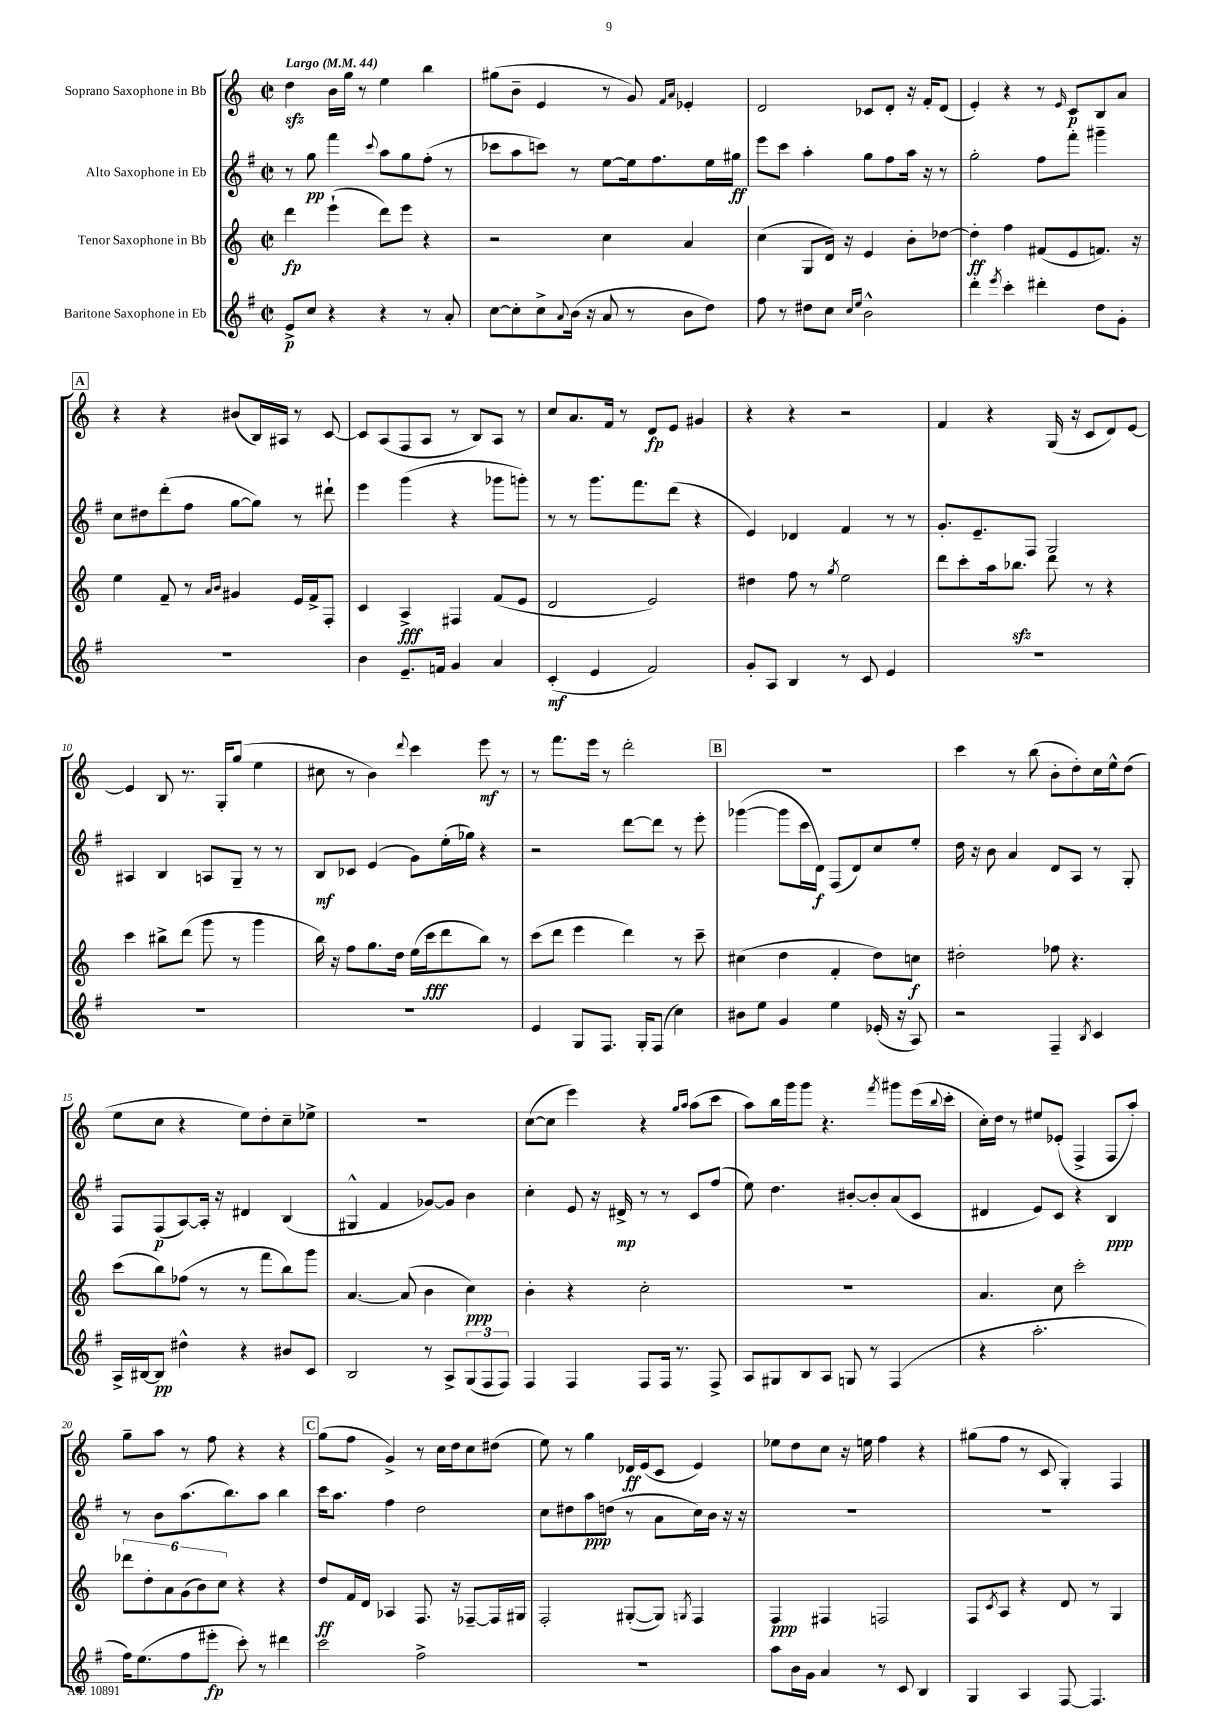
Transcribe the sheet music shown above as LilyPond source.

<<
\new StaffGroup <<
\new Staff = "s0" \with { instrumentName = "Soprano Saxophone in Bb" } {
    \clef treble \key c \major \defaultTimeSignature \time 2/2 \tempo "Largo" 4 = 44
    d''4\sfz b'16 g''16 r8 e''4 b''4 |
    gis''8( b'8-- e'4 r8 g'8) \grace { f'16 a'16 } ees'4-. |
    d'2 ces'8 d'8-. r16 f'16-. d'8( |
    e'4-.) r4 r8 \grace { e'16 } c'8\p b8 a'8 |
    \mark \markup { \box "A" } r4 r4 bis'8( b16) ais16 r8 c'8~ |
    c'8 a8( f8 a8 r8 b8) a8 r8 |
    c''8 a'8. f'16 r8 d'8\fp e'8 gis'4 |
    r4 r4 r2 |
    f'4 r4 g16( r16 c'8 d'8) e'8~ |
    e'4 b8 r8. g16-. g''8( e''4 |
    cis''8 r8 b'4) \appoggiatura { d'''8 } c'''4 e'''8\mf r8 |
    r8 f'''8. e'''16 r8 d'''2-. |
    \mark \markup { \box "B" } R1 |
    c'''4 r8 b''8( b'8-. d''8-.) c''16 e''16-^ d''8( |
    e''8 c''8 r4 e''8) d''8-. c''8-- ees''8-> |
    R1 |
    c''8~( c''8 e'''4) r4 \grace { g''16 a''16 } a''8( c'''8 |
    a''8) b''16 g'''16 g'''8 r4. \acciaccatura { f'''8 } gis'''8 e'''16( \appoggiatura { b''8 } c'''16-. |
    c''16-.) d''16 r8 eis''8 ees'8-.( f4-> f8 a''8-.) |
    g''8-- a''8 r8 f''8 r4 r4 |
    \mark \markup { \box "C" } g''8( f''8 g'4->) r8 c''16 d''16 c''8 dis''8( |
    e''8) r8 g''4 des'16\ff e'16( c'8 e'4) |
    ees''8 d''8 c''8 r16 e''16 f''4 r4 |
    gis''8( f''8 r8 c'8 g4-.) f4 \bar "|." |
}
\new Staff = "s1" \with { instrumentName = "Alto Saxophone in Eb" } {
    \clef treble \key g \major \defaultTimeSignature \time 2/2
    r8 g''8\pp fis'''4 \appoggiatura { c'''8 } a''8 g''8 fis''8-.( r8 |
    ces'''8 a''8 c'''8) r8 e''8~ e''16 fis''8. e''16 gis''16\ff |
    e'''8 c'''8 a''4-. g''8 fis''8 a''16 r16 r8 |
    g''2-. fis''8 fis'''8-. gis'''4-- |
    \mark \markup { \box "A" } c''8 dis''8 d'''8-.( fis''8 g''8~ g''8) r8 dis'''8-! |
    e'''4 g'''4( r4 ges'''8 g'''8-.) |
    r8 r8 g'''8. fis'''8. d'''8( r4 |
    e'4) des'4 fis'4 r8 r8 |
    g'8.-. e'8.-- fis8 g2 |
    ais4 b4 a8 g8-- r8 r8 |
    b8\mf ces'8 e'4( g'8) e''16-.( ges''16) r4 |
    r2 d'''8~ d'''8 r8 e'''8-. |
    \mark \markup { \box "B" } ges'''4~( ges'''8 c'''16 d'16\f) fis8( d'8) c''8 e''8-. |
    d''16 r16 b'8 a'4 d'8 a8 r8 g8-. |
    fis8 fis8\p( a8~) a16-. r16 dis'4 b4( |
    gis4-^ fis'4 ges'8~) ges'8 b'4 |
    c''4-. e'8 r16 dis'16->\mp r8 r8 c'8 fis''8( |
    e''8) d''4. bis'8~-. bis'8-. a'8( c'8 |
    dis'4 e'8) c'8 r4 b4\ppp |
    r8 b'8 a''8.( b''8.) a''8 b''4 |
    \mark \markup { \box "C" } c'''16 a''8. fis''4 d''2 |
    c''8 dis''8 a''8\ppp d''8( r8 a'8 c''16) b'16 r16 r16 |
    R1 |
    R1 \bar "|." |
}
\new Staff = "s2" \with { instrumentName = "Tenor Saxophone in Bb" } {
    \clef treble \key c \major \defaultTimeSignature \time 2/2
    d'''4\fp e'''4-!( d'''8) e'''8 r4 |
    r2 c''4 a'4 |
    c''4( g8 d'16) r16 e'4 b'8-. des''8~ |
    des''4-.\ff f''4 fis'8( e'8 f'8.) r16 |
    \mark \markup { \box "A" } e''4 f'8-- r8 \grace { a'16 b'16 } gis'4 e'16 f'16-> f8-. |
    c'4 a4->\fff fis4 f'8( e'8 |
    d'2 e'2) |
    dis''4 f''8 r8 \acciaccatura { g''8 } e''2 |
    d'''8 c'''8-. a''16 bes''8.\sfz d'''8 r8 r4 |
    c'''4 bis''8-> d'''8( g'''8 r8 g'''4 |
    b''16) r16 f''8 g''8. d''16 e''16( c'''16\fff d'''8 b''8) r8 |
    c'''8( d'''8 e'''4 d'''4) r8 c'''8-- |
    \mark \markup { \box "B" } cis''4( d''4 f'4-. d''8) c''8\f |
    dis''2-. fes''8 r4. |
    c'''8( b''8) fes''8( r8 r8 f'''8 b''8) g'''8 |
    a'4.~ a'8( b'4 c''4\ppp) |
    b'4-. r4 c''2-. |
    R1 |
    a'4. c''8 c'''2-. |
    \tuplet 6/4 { des'''8 d''8-. a'8 g'8( b'8) c''8 } r4 r4 |
    \mark \markup { \box "C" } d''8\ff f'16 d'16 aes4 f8. r16 fes8~-- fes16 gis16 |
    f2-. gis8~-.( gis8) \acciaccatura { g8 } f4 |
    f4\ppp fis4 f2 |
    f8 \acciaccatura { c'8 } a8 r4 d'8 r8 g4 \bar "|." |
}
\new Staff = "s3" \with { instrumentName = "Baritone Saxophone in Eb" } {
    \clef treble \key g \major \defaultTimeSignature \time 2/2
    e'8->\p c''8 r4 r4 r8 a'8-. |
    c''8~ c''8-. c''8-> \appoggiatura { a'8 } b'16( r16 a'8 r8 b'8 d''8) |
    fis''8 r8 dis''8 c''8 \grace { c''16 e''16 } b'2-^ |
    d'''4-. \acciaccatura { e'''8 } c'''4-. dis'''4-. d''8 g'8-. |
    \mark \markup { \box "A" } R1 |
    b'4 e'8.-- f'16 g'4 a'4 |
    c'4-.\mf( e'4 fis'2) |
    g'8-. a8 b4 r8 c'8 e'4 |
    R1 |
    R1 |
    R1 |
    e'4 g8 fis8. g16-. fis8( c''4) |
    \mark \markup { \box "B" } bis'8 e''8 g'4 e''4 ees'16-.( r16 a8) |
    r2 fis4-- \acciaccatura { b8 } c'4 |
    a16-> bis16~ bis8\pp dis''4-^ r4 bis'8 c'8 |
    b2 r8 a8-> \tuplet 3/2 { g8( fis8 fis8) } |
    fis4 fis4 fis8 fis16 r8. fis8-> |
    a8 gis8 b8 a8 g8 r8 fis4( |
    r4 a''2.-. |
    fis''16) e''8.( fis''8 eis'''8-.\fp c'''8-.) r8 dis'''4 |
    \mark \markup { \box "C" } c'''2 fis''2-> |
    R1 |
    a''8 b'16 g'16 a'4 r8 c'8 b4 |
    g4 a4 fis8~ fis4. \bar "|." |
}
>>
>>
